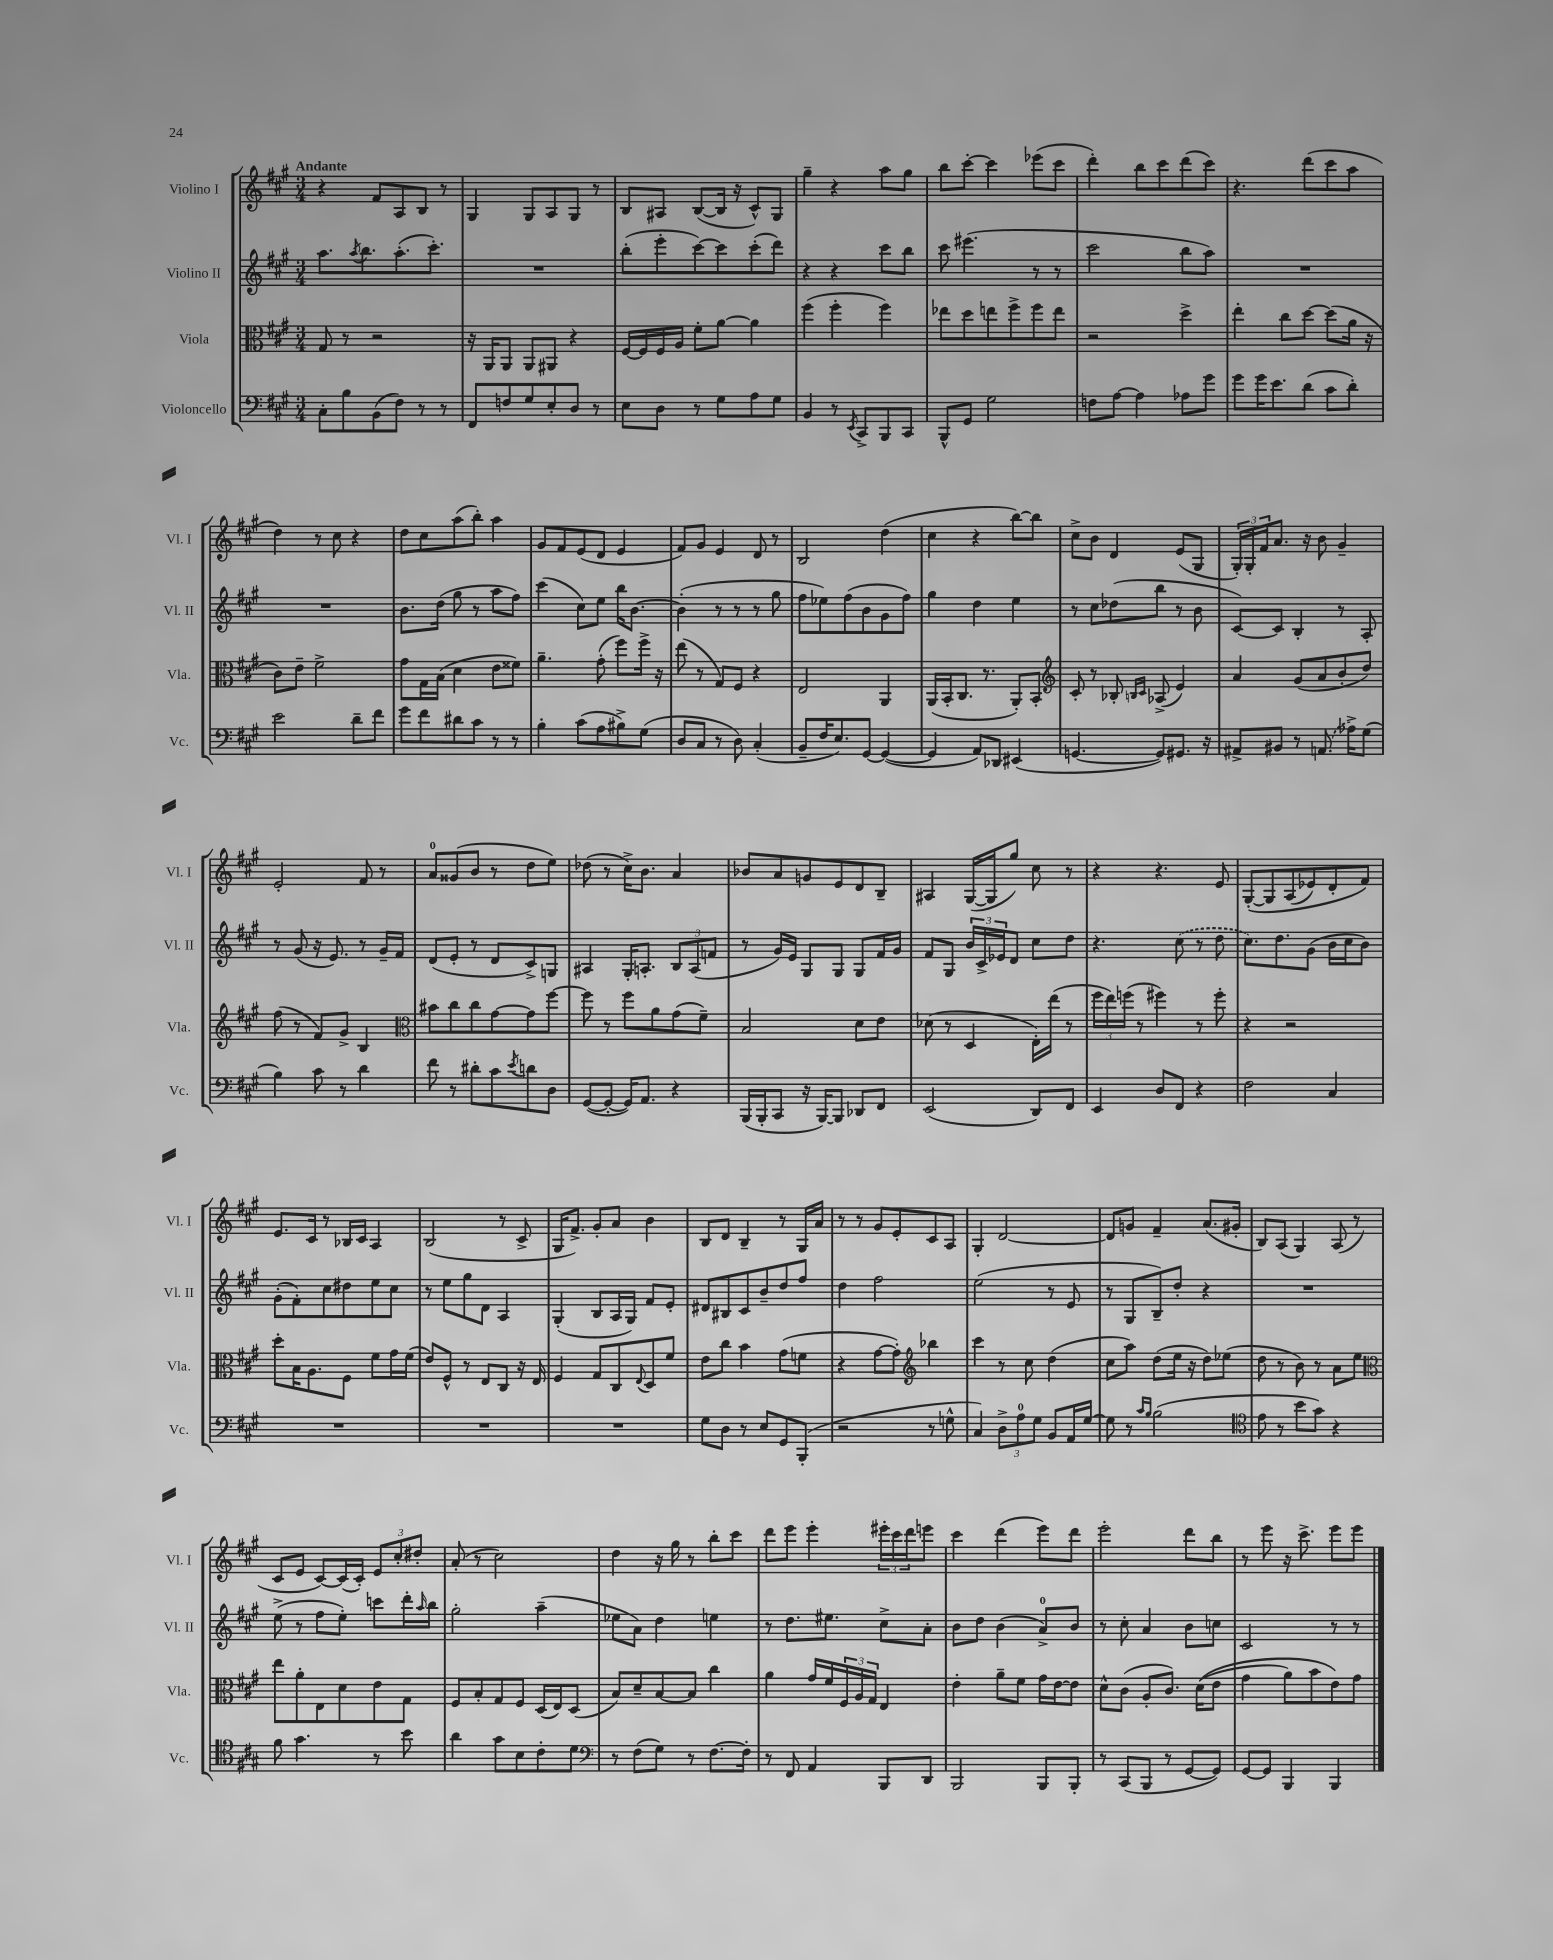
<<
\new StaffGroup <<
\new Staff = "s0" \with { instrumentName = "Violino I" shortInstrumentName = "Vl. I" } {
    \clef treble \key a \major \numericTimeSignature \time 3/4 \tempo "Andante"
    r4 fis'8 a8 b8 r8 |
    gis4 gis8 a8 gis8 r8 |
    b8 ais8 b8~( b16 r16 cis'8-^) gis8 |
    gis''4-- r4 a''8 gis''8 |
    b''8 cis'''8~-. cis'''4 ees'''8( cis'''8 |
    d'''4-.) b''8 cis'''8 d'''8( cis'''8) |
    r4. d'''8( cis'''8 a''8 |
    d''4) r8 cis''8 r4 |
    d''8 cis''8 a''8( b''8-.) a''4 |
    gis'8 fis'8 e'8( d'8 e'4 |
    fis'8) gis'8 e'4 d'8 r8 |
    b2 d''4( |
    cis''4 r4 b''8~) b''8 |
    cis''8-> b'8 d'4 e'8( gis8 |
    \tuplet 3/2 { gis16-.) gis16-. fis'16 } a'8. r16 b'8 gis'4-- |
    e'2-. fis'8 r8 |
    a'8-0 gisis'8( b'8 r8 d''8 e''8) |
    des''8( r8 cis''16->) b'8. a'4 |
    bes'8 a'8 g'8 e'8 d'8 b8-- |
    ais4 gis16~( gis16 gis''8) cis''8 r8 |
    r4 r4. e'8 |
    gis8~-.\( gis8 a8( ees'8) d'8-. fis'8\) |
    e'8. cis'16 r8 bes16 cis'16 a4 |
    b2( r8 cis'8-> |
    gis16 fis'8.->) gis'8-. a'8 b'4 |
    b8 d'8 b4-- r8 gis16 a'16 |
    r8 r8 gis'8 e'8-. cis'8 a8 |
    gis4-. d'2~ |
    d'8 g'8 fis'4-- a'8.( gis'16-. |
    b8) a8( gis4) a8( r8 |
    cis'8 e'8 cis'8~) cis'16( cis'16-.) \tuplet 3/2 { e'8 cis''8-. dis''8-. } |
    a'8-.( r8 cis''2) |
    d''4 r16 gis''16 r8 b''8-. cis'''8 |
    d'''8 e'''8 e'''4-. \tuplet 3/2 { eis'''16-. cis'''16 d'''16 } e'''8 |
    cis'''4 d'''4( e'''8) d'''8 |
    e'''2-. d'''8 b''8 |
    r8 e'''8 r16 cis'''8.-> e'''8 e'''8 \bar "|." |
}
\new Staff = "s1" \with { instrumentName = "Violino II" shortInstrumentName = "Vl. II" } {
    \clef treble \key a \major \numericTimeSignature \time 3/4
    a''8. \acciaccatura { a''8 } b''8. a''8.-.( cis'''8.-.) |
    R2. |
    b''8-.( e'''8-. cis'''8~) cis'''8 cis'''8-.( d'''8) |
    r4 r4 cis'''8 b''8 |
    cis'''8 eis'''4.( r8 r8 |
    cis'''2 b''8 a''8) |
    R2. |
    R2. |
    b'8. d''16( gis''8 r8 a''8 fis''8) |
    cis'''4( cis''8) e''8 b''16 b'8.~ |
    b'4-.( r8 r8 r8 gis''8 |
    fis''8 ees''8) fis''8( b'8 gis'8 fis''8) |
    gis''4 d''4 e''4 |
    r8 cis''8 des''8( b''8 r8 b'8 |
    cis'8~) cis'8 b4-. r8 a8-. |
    r8 gis'8( r16 e'8.) r8 gis'16-- fis'16 |
    d'8( e'8-. r8 d'8 cis'8->) g8 |
    ais4 gis16-. a8.-. \tuplet 3/2 { b8 a8( f'8 } |
    r8 gis'16) e'16 gis8 gis8 gis8 fis'16 gis'16 |
    fis'8 gis8 \tuplet 3/2 { b'16 cis'16-> ees'16 } d'8 cis''8 d''8 |
    r4. \once \slurDashed cis''8( r8 d''8 |
    cis''8.) d''8. gis'8( b'16 cis''16 b'8) |
    gis'8-.( fis'8-.) cis''8 dis''8 e''8 cis''8 |
    r8 e''8 gis''8 d'8 a4 |
    gis4-.( b8 a16 gis16) fis'8 e'8-. |
    dis'8 bis8 cis'8 b'8-- d''8 fis''8 |
    d''4 fis''2 |
    e''2( r8 e'8 |
    r8 gis8 b8--) d''8-. r4 |
    R2. |
    e''8->( r8 fis''8 e''8-.) c'''8 d'''16-. \grace { a''16 } b''16 |
    gis''2-. a''4--( |
    ees''8 a'8) d''4 e''4 |
    r8 d''8. eis''8. cis''8-> a'8-. |
    b'8 d''8 b'4( a'8-0->) b'8 |
    r8 cis''8-. a'4 b'8 c''8 |
    cis'2 r8 r8 \bar "|." |
}
\new Staff = "s2" \with { instrumentName = "Viola" shortInstrumentName = "Vla." } {
    \clef alto \key a \major \numericTimeSignature \time 3/4
    gis8 r8 r2 |
    r16 a,16 a,8 a,8 ais,8 r4 |
    fis16~ fis16 fis16 a16 fis'8-. a'8~ a'4 |
    fis''4( fis''4-. fis''4) |
    ees''8 d''8 e''8 fis''8-> fis''8 e''8 |
    r2 d''4-> |
    e''4-. cis''8 d''8~ d''8( a'16 r16 |
    cis'8) e'8-- fis'2-> |
    gis'8 gis16 b16( d'4 e'8 fisis'8) |
    a'4.-- gis'8-.( fis''8) fis''16-> r16 |
    e''8( r8 gis8) fis8 r4 |
    e2 a,4 |
    a,16( b,16-. cis8. r8. a,8-.) b,8-. |
    \clef treble cis'8-. r8 bes8-. \grace { b16 cis'16 } aes8->( e'4) |
    a'4 gis'8( a'8 b'8-. d''8) |
    fis''8( r8 fis'8) gis'8-> b4 |
    \clef alto bis'8 cis''8 cis''8 gis'8~ gis'8 fis''8~ |
    fis''8 r8 fis''8 a'8 gis'8( fis'8--) |
    b2 d'8 e'8 |
    des'8( r8 d4 e16-.) e''16( r8 |
    \tuplet 3/2 { fis''16 e''16) f''16( } r8 fis''4) r8 fis''8-. |
    r4 r2 |
    d''8-. b16 a8. fis8 fis'8 gis'16 fis'16( |
    e'8) fis8-^ r8 e8 cis8 r16 e16 |
    fis4 gis8 cis8 \appoggiatura { e8 } d8 fis'8 |
    e'8 cis''8 b'4 gis'8( f'8 |
    r4 gis'8~ gis'8-.) \clef treble bes''4 |
    cis'''4 r8 cis''8 d''4( |
    cis''8 a''8) d''8( e''16 r16 d''8) ees''8( |
    d''8 r8 b'8) r8 a'8 e''8 |
    \clef alto e''8 a'8-. e8 d'8 e'8 gis8 |
    fis8 b8-. gis8 fis8 d16( e16) d8( |
    b8) d'8-- b8~ b8 cis''4 |
    a'4 gis'16 fis'16 \tuplet 3/2 { fis16 a16 gis16 } e4 |
    e'4-. a'8-- fis'8 gis'16 e'16~ e'8 |
    d'8-^ cis'8( a8-. cis'8.) d'16(\( e'8 |
    gis'4 a'8) b'8 e'8\) gis'8 \bar "|." |
}
\new Staff = "s3" \with { instrumentName = "Violoncello" shortInstrumentName = "Vc." } {
    \clef bass \key a \major \numericTimeSignature \time 3/4
    cis8-. b8 b,8( fis8) r8 r8 |
    fis,8 f8 gis8 e8-. d8 r8 |
    e8 d8 r8 gis8 a8 gis8 |
    b,4 r8 \acciaccatura { e,8 } cis,8-> b,,8 cis,8 |
    b,,8-^ gis,8 gis2 |
    f8 a8~ a4 aes8 gis'8 |
    gis'8 gis'16 e'8. d'8( cis'8 d'8-.) |
    e'2 d'8-- fis'8 |
    gis'8 fis'8 dis'8 cis'8 r8 r8 |
    b4-. cis'8( a8 bis8->) gis8( |
    d8 cis8 r8 d8) cis4-.( |
    b,8-- fis16 e8.) gis,8~ gis,4~( |
    gis,4 a,8) des,8 eis,4( |
    g,4.~ g,8) gis,8. r16 |
    ais,8-> bis,8 r8 \once \slurDashed a,8.( aes16->) gis8( |
    b4) cis'8 r8 d'4 |
    fis'8 r8 dis'8-. cis'8 \acciaccatura { e'8 } d'8 d8 |
    gis,8~( gis,8~-. gis,16) a,8. r4 |
    b,,16( b,,16-. cis,8 r16 b,,16~) b,,8 des,8 fis,8 |
    e,2( d,8) fis,8 |
    e,4 d8 fis,8 r4 |
    fis2 cis4 |
    R2. |
    R2. |
    R2. |
    gis8 d8 r8 e8 gis,8 b,,8-.( |
    r2 r8 g8-^ |
    cis4) \tuplet 3/2 { d8-> a8-0 gis8 } b,8 a,16 gis16~ |
    gis8 r8 \grace { cis'16 b16 } b2( |
    \clef tenor e'8 r8 b'8 gis'8) r4 |
    fis'8 gis'4. r8 b'8 |
    a'4 gis'8 b8 cis'8-. d'8 |
    \clef bass r8 fis8( gis8) r8 fis8.~ fis16-. |
    r8 fis,8 a,4 b,,8 d,8 |
    b,,2 b,,8 b,,8-. |
    r8 cis,8( b,,8 r8 gis,8~ gis,8) |
    gis,8~ gis,8 b,,4 b,,4 \bar "|." |
}
>>
>>
\layout { \context { \Score \remove "Bar_number_engraver" } }
